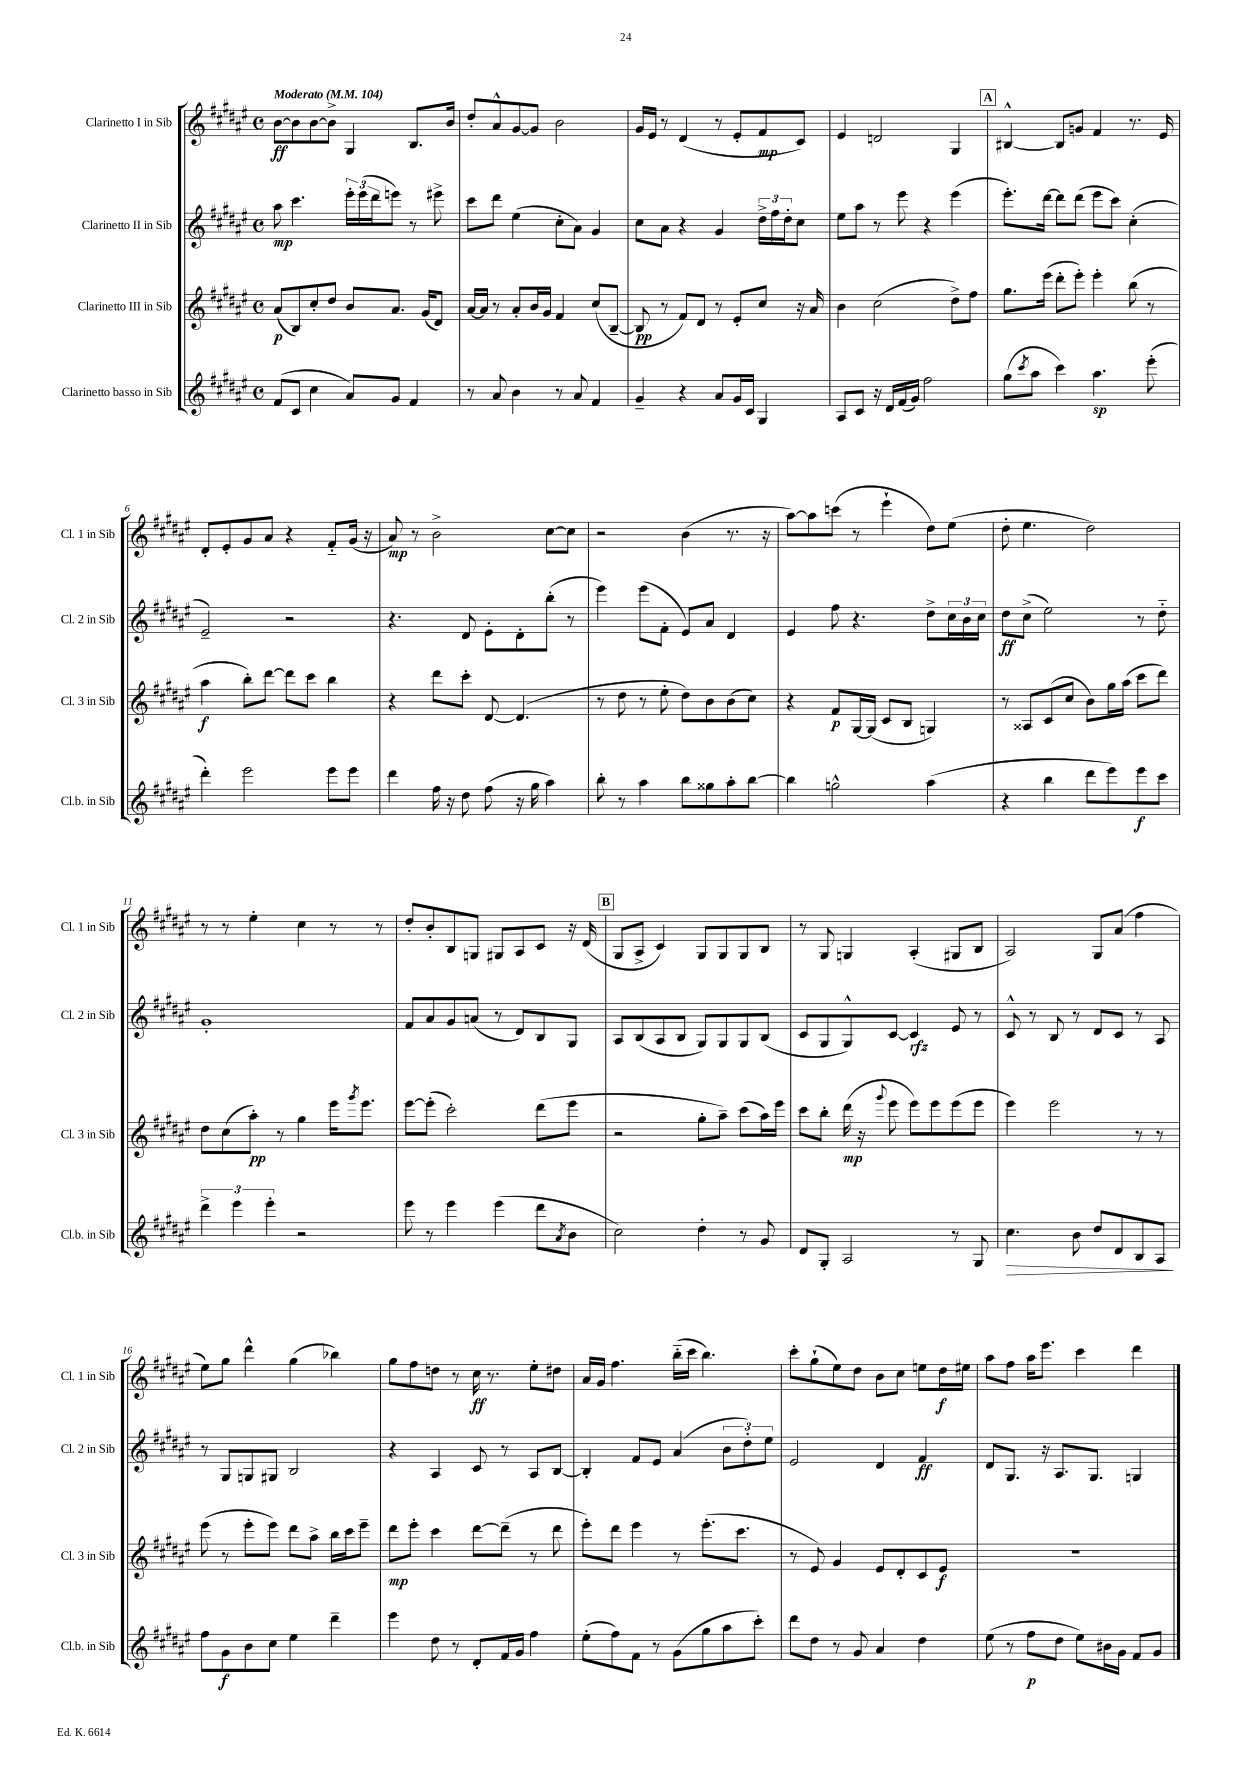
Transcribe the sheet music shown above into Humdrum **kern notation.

**kern	**dynam	**kern	**dynam	**kern	**dynam	**kern	**dynam
*part4	*part4	*part3	*part3	*part2	*part2	*part1	*part1
*staff4	*staff4	*staff3	*staff3	*staff2	*staff2	*staff1	*staff1
*I"Clarinetto basso in Sib	*	*I"Clarinetto III in Sib	*	*I"Clarinetto II in Sib	*	*I"Clarinetto I in Sib	*
*I'Cl.b. in Sib	*	*I'Cl. 3 in Sib	*	*I'Cl. 2 in Sib	*	*I'Cl. 1 in Sib	*
*clefG2	*	*clefG2	*	*clefG2	*	*clefG2	*
*k[f#c#g#d#a#e#]	*	*k[f#c#g#d#a#e#]	*	*k[f#c#g#d#a#e#]	*	*k[f#c#g#d#a#e#]	*
*M4/4	*	*M4/4	*	*M4/4	*	*M4/4	*
*met(c)	*	*met(c)	*	*met(c)	*	*met(c)	*
*MM104	*	*MM104	*	*MM104	*	*MM104	*
=1	=1	=1	=1	=1	=1	=1	=1
!	!	!	!	!	!	!LO:TX:a:B:t=Moderato	!
(8f#/L	.	(8a#/L	p	8aa#\	mp	[8b\L	ff
8c#/J	.	8B/)	.	4.ccc#\	.	8b\]	.
4cc#\	.	8cc#'/	.	.	.	[8b\	.
.	.	8dd#/J	.	.	.	8b^\J]	.
8a#/L)	.	8b/L	.	24eee#'\LL	.	4G#/	.
.	.	.	.	(24eee#\	.	.	.
.	.	.	.	24ddd#\J	.	.	.
8g#/J	.	8.a#/J	.	8eeen\J)	.	.	.
4f#/	.	.	.	8r	.	8.B/L	.
.	.	(16g#/KL	.	.	.	.	.
.	.	8d#/J)	.	8eee#X^\	.	.	.
.	.	.	.	.	.	16b/Jk	.
=2	=2	=2	=2	=2	=2	=2	=2
8r	.	[16a#/LL	.	8ccc#\L	.	8dd#'/L	.
.	.	16a#/JJ]	.	.	.	.	.
8a#/	.	8r	.	8ddd#\J	.	8a#^^/	.
4b\	.	8a#'/L	.	(4ee#\	.	[8g#/	.
.	.	16b/L	.	.	.	8g#/J]	.
.	.	16g#/JJ	.	.	.	.	.
8r	.	4f#/	.	8cc#'\L	.	2b\	.
8a#/	.	.	.	8a#\J)	.	.	.
4f#/	.	(8cc#/L	.	4g#/	.	.	.
.	.	[8B~/J	.	.	.	.	.
=3	=3	=3	=3	=3	=3	=3	=3
4g#~/	.	8B/]	pp	8cc#\L	.	16g#/LL	.
.	.	.	.	.	.	16e#/JJ	.
.	.	8r	.	8a#\J	.	8r	.
4r	.	8f#/L)	.	4r	.	(4d#/	.
.	.	8d#/J	.	.	.	.	.
8a#/L	.	8r	.	4g#/	.	8r	.
16g#/L	.	8e#'/L	.	.	.	8e#'/L	.
16c#/JJ	.	.	.	.	.	.	.
4G#/	.	8cc#/J	.	24dd#^\LL	.	8f#/	mp
.	.	.	.	24ff#\	.	.	.
.	.	.	.	24dd#'\J	.	.	.
.	.	16r	.	8cc#\J	.	8c#/J)	.
.	.	16a#/	.	.	.	.	.
=4	=4	=4	=4	=4	=4	=4	=4
8A#/L	.	4b\	.	8ee#\L	.	4e#/	.
8c#/J	.	.	.	8aa#\J	.	.	.
16r	.	(2cc#\	.	8r	.	2dn/	.
16d#/LL	.	.	.	.	.	.	.
(16f#/	.	.	.	8eee#\	.	.	.
16g#/JJ)	.	.	.	.	.	.	.
2ff#\	.	.	.	4r	.	.	.
.	.	8dd#^\L)	.	(4eee#\	.	4G#/	.
.	.	8ff#\J	.	.	.	.	.
!!LO:REH:place=s1:t=A
=5	=5	=5	=5	=5	=5	=5	=5
(8gg#\L	.	8.gg#\L	.	8.eee#'\L)	.	[4B#X^^/	.
8qccc#/	.	.	.	.	.	.	.
8aa#\J	.	.	.	.	.	.	.
.	.	(16eee#\Jk	.	[16ddd#\Jk	.	.	.
4ccc#\)	.	8ddd#'\L	.	8ddd#\L]	.	8B#/L]	.
.	.	8eee#'\J)	.	(8ddd#\J	.	8gn/J	.
4.aa#\	sp	4eee#'\	.	8eee#\L	.	4f#/	.
.	.	.	.	8ccc#\J)	.	.	.
.	.	(8bb\	.	(4cc#'\	.	8.r	.
(8eee#'\	.	8r	.	.	.	.	.
.	.	.	.	.	.	16e#/	.
!!LO:LB:g=z
=6	=6	=6	=6	=6	=6	=6	=6
4ddd#'\)	.	4aa#\	f	2e#~/)	.	8d#'/L	.
.	.	.	.	.	.	8e#'/	.
2eee#\	.	8bb'\L)	.	.	.	8g#/	.
.	.	[8ddd#\J	.	.	.	8a#/J	.
.	.	8ddd#\L]	.	2r	.	4r	.
.	.	8ccc#\J	.	.	.	.	.
8eee#\L	.	4bb\	.	.	.	8f#/L	.
8eee#\J	.	.	.	.	.	(16g#/Jk	.
.	.	.	.	.	.	16r	.
=7	=7	=7	=7	=7	=7	=7	=7
4ddd#\	.	4r	.	4.r	.	8a#/)	mp
.	.	.	.	.	.	8r	.
16ff#\	.	8ddd#\L	.	.	.	2b^\	.
16r	.	.	.	.	.	.	.
8dd#\	.	8ccc#'\J	.	8d#/	.	.	.
(8ff#\	.	[8d#/	.	8e#'\L	.	.	.
16r	.	(4.d#/]	.	8d#'\	.	.	.
16gg#\	.	.	.	.	.	.	.
4aa#\)	.	.	.	(8bb'\J	.	[8cc#\L	.
.	.	.	.	8r	.	8cc#\J]	.
=8	=8	=8	=8	=8	=8	=8	=8
8bb'\	.	8r	.	4eee#\)	.	2r	.
8r	.	8dd#\	.	.	.	.	.
4aa#\	.	8r	.	(8eee#\L	.	.	.
.	.	8ee#'\	.	8f#'\J	.	.	.
8bb\L	.	8dd#\L)	.	8e#/L)	.	(4b\	.
8gg##X\	.	8b\	.	8a#/J	.	.	.
8aa#'\	.	(8b\	.	4d#/	.	8.r	.
[8bb\J	.	8cc#\J)	.	.	.	.	.
.	.	.	.	.	.	16r	.
=9	=9	=9	=9	=9	=9	=9	=9
4bb\]	.	4r	.	4e#/	.	[8aa#\L)	.
.	.	.	.	.	.	8aa#\]	.
2ggn^^\	.	8f#/L	p	8ff#\	.	(8cccn\J	.
.	.	[16G#/L	.	4.r	.	8r	.
.	.	(16G#/JJ]	.	.	.	.	.
.	.	8c#/L	.	.	.	4eee#`\	.
.	.	8B/J	.	.	.	.	.
(4aa#\	.	4Gn/)	.	8dd#^\L	.	8dd#\L)	.
.	.	.	.	24cc#\L	.	(8ee#\J	.
.	.	.	.	24b\	.	.	.
.	.	.	.	24cc#\JJ	.	.	.
=10	=10	=10	=10	=10	=10	=10	=10
4r	.	8r	.	8dd#\L	ff	8dd#'\	.
.	.	8A##X/L	.	(8cc#^\J	.	4.ee#\	.
4bb\	.	(8c#/	.	2ee#\)	.	.	.
.	.	8cc#/J	.	.	.	.	.
8ddd#\L	.	8b\L)	.	.	.	2dd#\)	.
8eee#\)	.	16gg#\L	.	.	.	.	.
.	.	(16aa#\JJ	.	.	.	.	.
8eee#\	f	8ccc#\L	.	8r	.	.	.
8ccc#\J	.	8ddd#\J)	.	8dd#\	.	.	.
!!LO:LB:g=z
=11	=11	=11	=11	=11	=11	=11	=11
6ddd#^\	.	8dd#\L	.	1g#'	.	8r	.
.	.	(8cc#\	.	.	.	8r	.
6eee#\	.	.	.	.	.	.	.
.	.	8aa#'\J)	pp	.	.	4ee#'\	.
6eee#'\	.	.	.	.	.	.	.
.	.	8r	.	.	.	.	.
2r	.	4gg#\	.	.	.	4cc#\	.
.	.	16eee#\KL	.	.	.	8r	.
.	.	8qggg#/	.	.	.	.	.
.	.	8.eee#\J	.	.	.	.	.
.	.	.	.	.	.	8r	.
=12	=12	=12	=12	=12	=12	=12	=12
8eee#\	.	[8eee#\L	.	8f#/L	.	8dd#'/L	.
8r	.	(8eee#'\J]	.	8a#/	.	8b'/	.
4eee#\	.	2ccc#'\)	.	8g#/	.	8B/	.
.	.	.	.	(8an/J	.	8Gn/J	.
(4eee#\	.	.	.	8r	.	8G#X/L	.
.	.	.	.	8d#/L)	.	8A#/	.
8ddd#\L	.	(8ddd#\L	.	8B/	.	8c#/J	.
8qa#/	.	.	.	.	.	.	.
8b\J	.	8eee#\J	.	8G#/J	.	16r	.
.	.	.	.	.	.	(16d#/	.
!!LO:REH:place=s1:t=B
=13	=13	=13	=13	=13	=13	=13	=13
2cc#\)	.	2r	.	8A#/L	.	8G#/L	.
.	.	.	.	(8B/	.	8A#^/J	.
.	.	.	.	8A#/	.	4c#/)	.
.	.	.	.	8B/J	.	.	.
4dd#'\	.	8gg#'\L	.	8G#/L)	.	8G#/L	.
.	.	8aa#~\J)	.	8G#/	.	8G#/	.
8r	.	(8ccc#\L	.	8G#/	.	8G#/	.
8g#/	.	16aa#\L)	.	(8B/J	.	8B/J	.
.	.	16eee#\JJ	.	.	.	.	.
=14	=14	=14	=14	=14	=14	=14	=14
8d#/L	.	8ccc#\L	.	8c#/L	.	8r	.
8G#'/J	.	8bb'\J	.	8G#/	.	8G#/	.
2A#/	.	(16ddd#\	mp	8G#^^/)	.	4Gn/	.
.	.	16r	.	.	.	.	.
.	.	8qqggg#/	.	.	.	.	.
.	.	8eee#\	.	[8c#/J	.	.	.
.	.	8eee#\L)	.	4c#/]	rfz	(4A#'/	.
.	.	8eee#\	.	.	.	.	.
8r	.	(8eee#\	.	8e#/	.	8G#X/L	.
8G#/	.	8eee#\J	.	8r	.	8B/J	.
=15	=15	=15	=15	=15	=15	=15	=15
!	!LO:HP:b	!	!	!	!	!	!
4.cc#\	>	4eee#\)	.	8c#^^/	.	2A#/)	.
.	.	.	.	8r	.	.	.
.	.	2eee#\	.	8B/	.	.	.
8b\	.	.	.	8r	.	.	.
8dd#/L	.	.	.	8d#/L	.	8G#/L	.
8d#/	.	.	.	8c#/J	.	(8a#/J	.
8B/	.	8r	.	8r	.	4ff#\	.
8A#/J	.	8r	.	8A#/	.	.	.
.	]	.	.	.	.	.	.
!!LO:LB:g=z
=16	=16	=16	=16	=16	=16	=16	=16
8ff#\L	.	(8eee#\	.	8r	.	8ee#\L)	.
8g#\	f	8r	.	8G#/L	.	8gg#\J	.
8b\	.	8eee#'\L	.	8Gn/	.	4ddd#^^\	.
8cc#\J	.	8eee#\J)	.	8G#X/J	.	.	.
4ee#\	.	8ddd#\L	.	2B/	.	(4gg#\	.
.	.	8aa#^\J	.	.	.	.	.
4ddd#~\	.	16bb\LL	.	.	.	4bb-X\)	.
.	.	16ccc#\J	.	.	.	.	.
.	.	8eee#~\J	.	.	.	.	.
=17	=17	=17	=17	=17	=17	=17	=17
4eee#\	.	8ddd#\L	mp	4r	.	8gg#\L	.
.	.	8eee#'\J	.	.	.	8ff#\	.
8dd#\	.	4ccc#\	.	4A#/	.	8ddn\J	.
8r	.	.	.	.	.	8r	.
8d#'/L	.	[8ddd#\L	.	8c#/	.	16cc#\	ff
.	.	.	.	.	.	8.r	.
16f#/L	.	(8ddd#~\J]	.	8r	.	.	.
16g#/JJ	.	.	.	.	.	.	.
4ff#\	.	8r	.	8A#/L	.	8ee#'\L	.
.	.	8ddd#\	.	[8B/J	.	8dd#X\J	.
=18	=18	=18	=18	=18	=18	=18	=18
(8ee#'\L	.	8eee#'\L)	.	4B'/]	.	16a#/LL	.
.	.	.	.	.	.	16g#/JJ	.
8ff#\)	.	8ddd#\J	.	.	.	4.ff#\	.
8f#\J	.	4eee#\	.	8f#/L	.	.	.
8r	.	.	.	8e#/J	.	.	.
(8g#\L	.	8r	.	(4a#/	.	(16bb\LL	.
.	.	.	.	.	.	16ccc#\JJ	.
8gg#\	.	(8.eee#'\L	.	.	.	4.bb\)	.
8aa#\	.	.	.	12b\L	.	.	.
.	.	8.ccc#\J	.	.	.	.	.
.	.	.	.	12dd#'\)	.	.	.
8ccc#'\J)	.	.	.	.	.	.	.
.	.	.	.	12ee#\J	.	.	.
=19	=19	=19	=19	=19	=19	=19	=19
8ddd#\L	.	8r	.	2e#/	.	8ccc#'\L	.
8dd#\J	.	8e#/)	.	.	.	(8gg#`\	.
8r	.	4g#/	.	.	.	8ee#\)	.
8g#/	.	.	.	.	.	8dd#\J	.
4a#/	.	8e#/L	.	4d#/	.	8b\L	.
.	.	8d#'/	.	.	.	8cc#\J	.
4dd#\	.	8c#/	.	4f#/	ff	8een\L	.
.	.	8e#/J	f	.	.	16dd#\L	f
.	.	.	.	.	.	16ee#X\JJ	.
=20	=20	=20	=20	=20	=20	=20	=20
(8ee#\	.	1r	.	8d#/L	.	8aa#\L	.
8r	.	.	.	8.G#/J	.	8ff#\J	.
8ff#\L	p	.	.	.	.	16aa#\KL	.
.	.	.	.	16r	.	8.eee#\J	.
8dd#\J	.	.	.	8.A#/L	.	.	.
8ee#\L)	.	.	.	.	.	4ccc#\	.
.	.	.	.	8.G#/J	.	.	.
16b#X\L	.	.	.	.	.	.	.
16g#\JJ	.	.	.	.	.	.	.
8f#/L	.	.	.	4Gn/	.	4ddd#\	.
8g#/J	.	.	.	.	.	.	.
==	==	==	==	==	==	==	==
*-	*-	*-	*-	*-	*-	*-	*-
